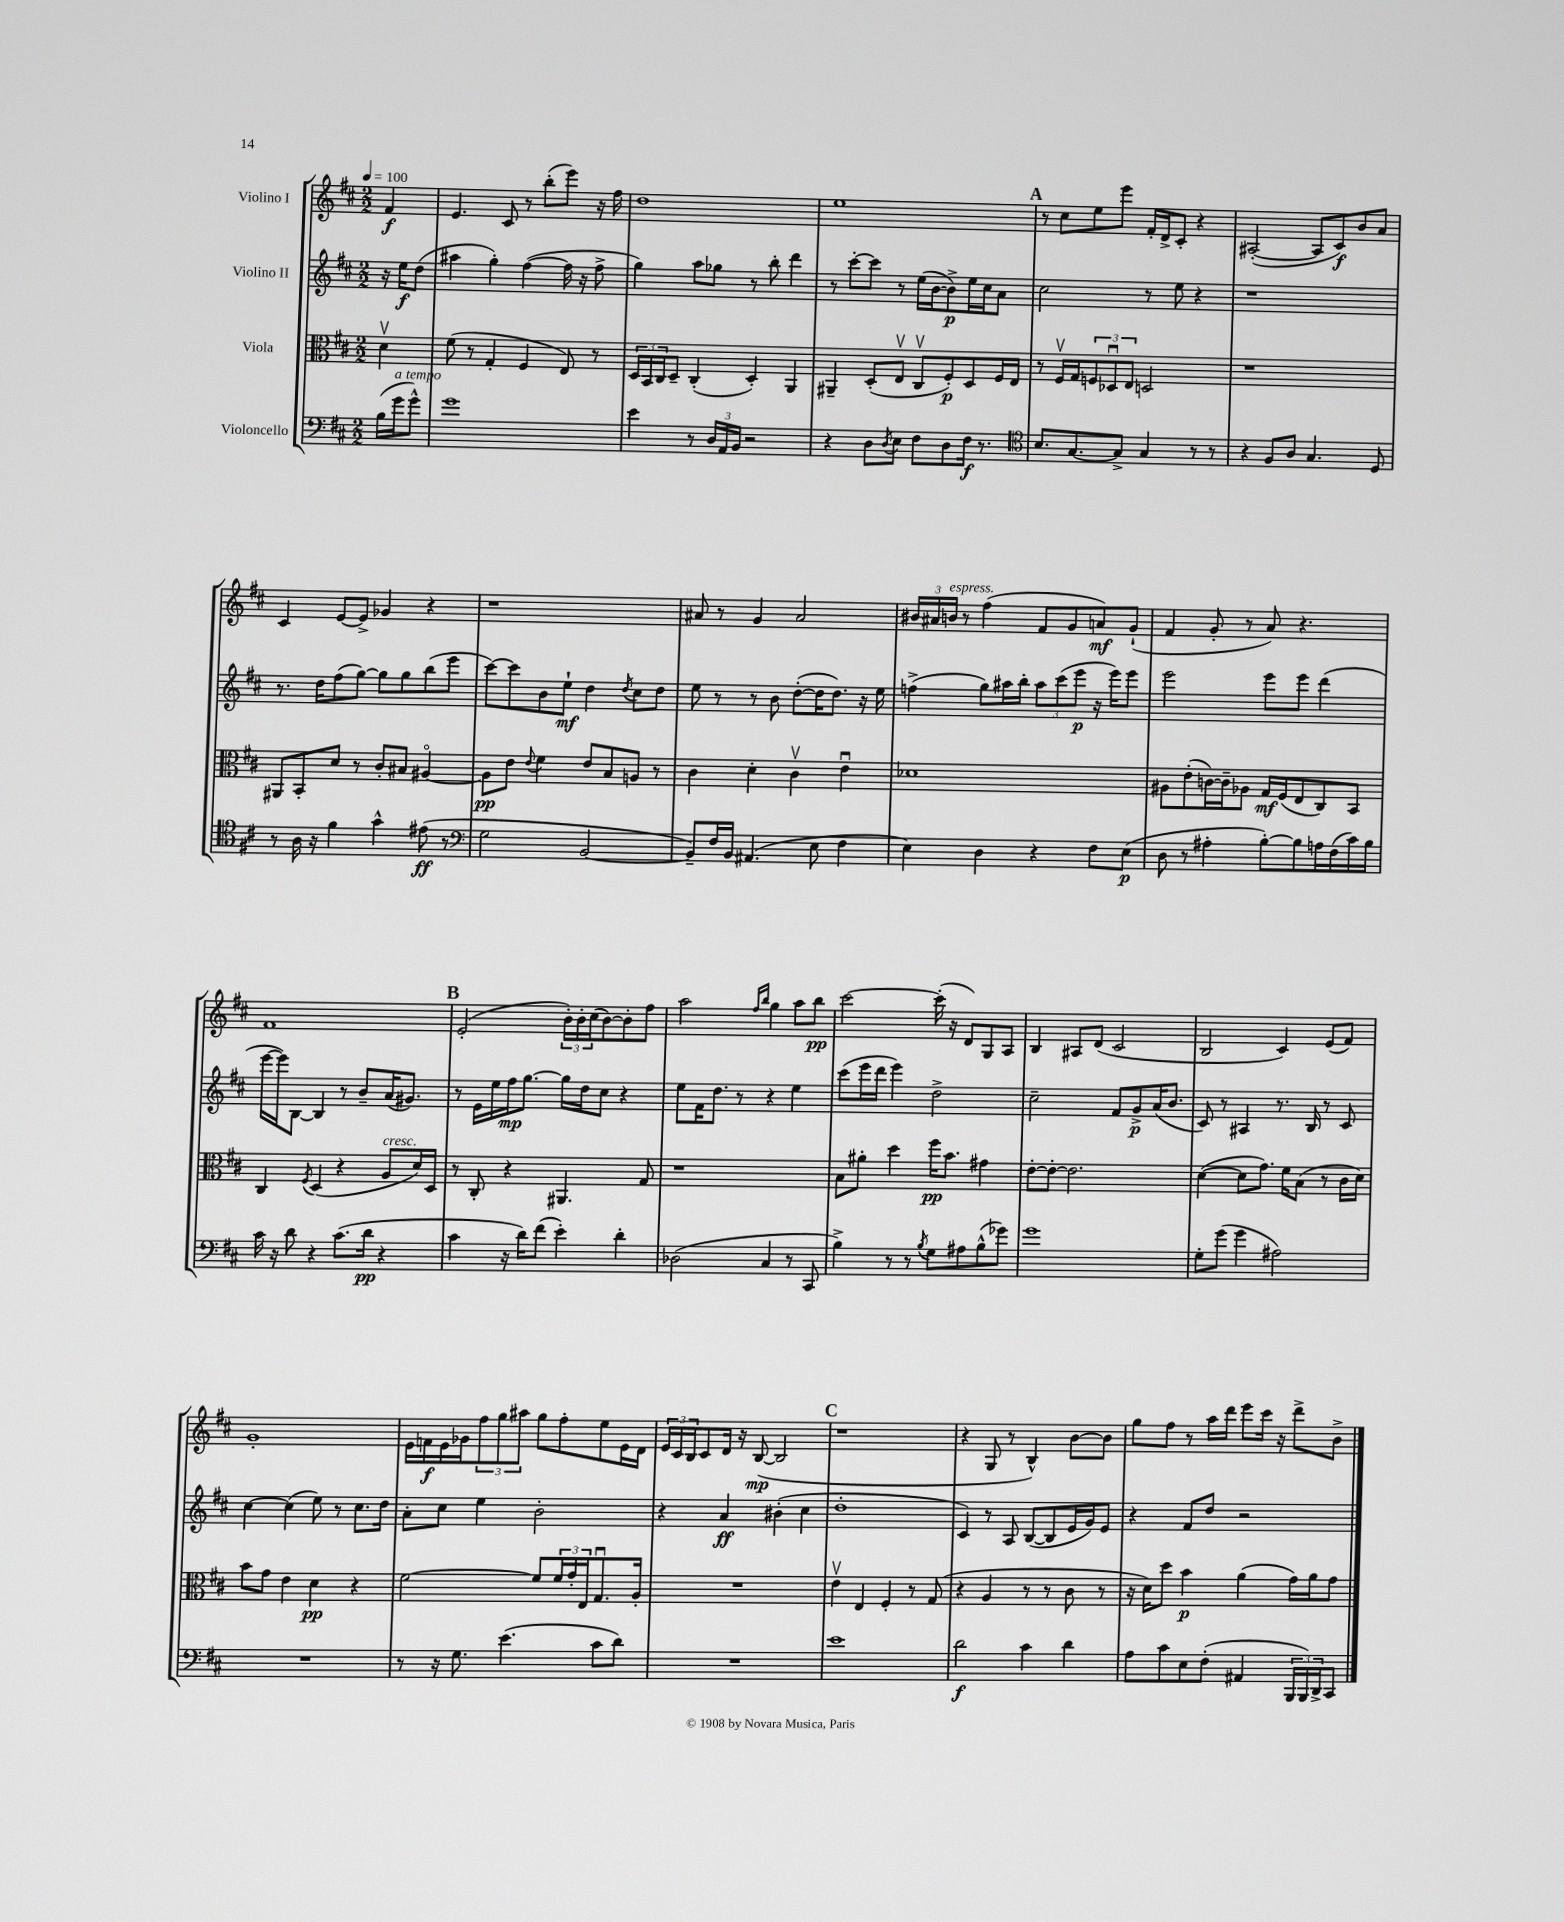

**kern	**kern	**kern	**kern
*staff4	*staff3	*staff2	*staff1
*clefF4	*clefC3	*clefG2	*clefG2
*k[f#c#]	*k[f#c#]	*k[f#c#]	*k[f#c#]
*M2/2	*M2/2	*M2/2	*M2/2
*MM100	*MM100	*MM100	*MM100
(16B	4dv	16r	4f#
16g	.	16ee	.
8g^^)	.	(8dd	.
=	=	=	=
1g	(8f#	4aa#	4.e
.	8r	.	.
.	4G'	4gg')	.
.	.	.	8c#
.	4F#	([4ff#	8r
.	.	.	(8bb'
.	8E)	16ff#]	8eee)
.	.	16r	.
.	8r	8ff#^	16r
.	.	.	16ff#
=	=	=	=
4e	24D	4gg)	1dd
.	24BB	.	.
.	24C#	.	.
.	8D~	.	.
8r	(4C#'	8aa	.
24D	.	8gg-	.
24AA	.	.	.
24BB	.	.	.
2r	4D')	8r	.
.	.	8bb'	.
.	4AA	4ddd	.
=	=	=	=
4r	4AA#~	8r	1ee
.	.	[8ccc#'	.
8D	(8D'	8ccc#]	.
8qD	.	.	.
8E	8Ev	8r	.
8F#	8C#v	(16ee	.
.	.	[16b	.
8D	8F#')	8b^])	.
16F#	8D	16ee	.
8.r	.	16cc#	.
.	16F#	8a	.
.	16E	.	.
=	=	=	=
*clefC4	*	*	*
8.B	8r	2cc#	8r
.	16F#v	.	8cc#
[8.G	16G	.	.
.	12F	.	8ee
.	12D-u	.	.
8G^]	.	.	8eee
.	12E	.	.
4G	2D	8r	16f#'
.	.	.	16d^
.	.	8ee	8c#'
8r	.	4r	4r
8r	.	.	.
=	=	=	=
4r	1r	1r	([2A#'
8F#	.	.	.
8A	.	.	.
4.G	.	.	8A#]
.	.	.	8c#)
.	.	.	8b
8D	.	.	8a
=	=	=	=
8r	8AA#	8.r	4c#
16A	8BB'	.	.
16r	.	16dd	.
4f#	8d	(8ff#	[8e
.	8r	[8gg)	8e^]
4g^^	8c#'	8gg]	4g-
.	8B#	8gg	.
(8e#	[4A#o	(8bb	4r
8r	.	8eee	.
=	=	=	=
*clefF4	*	*	*
2G	8A#]	[8ccc#)	1r
.	8e	8ccc#]	.
.	8qqe	.	.
.	4f#	8b	.
.	.	8ee`	.
[2BB	8e	4dd	.
.	8B	.	.
.	.	8qdd	.
.	8A	8cc#	.
.	8r	8dd	.
=	=	=	=
8BB~])	4c#	8ee	8a#
16F#	.	8r	8r
16BB	.	.	.
(4.AA#	4d'	8r	4g
.	.	8b	.
.	4c#v	([8dd'	2a#
8E	.	16dd]	.
.	.	8.dd)	.
4F#	4eu	.	.
.	.	16r	.
.	.	16ee	.
=	=	=	=
4E)	1d-	(4ff^	24b#
.	.	.	24a#
.	.	.	24b
.	.	.	8r
4D	.	8gg)	(4ff#
.	.	16aa#	.
.	.	16bb'	.
4r	.	12aa#	8f#
.	.	(12ccc#	.
.	.	.	8g
.	.	12eee	.
8F#	.	16r	8a)
.	.	16eee)	.
(8E	.	8eee	(8g`
=	=	=	=
8D	8A#	2eee	4f#
8r	(8e'	.	.
4A#'	[16c)	.	8g'
.	16c~]	.	.
.	8A-	.	8r
[8B')	16G	8eee	8a)
.	(16F#	.	.
8B]	8E	8eee	4.r
16A	8C#)	(4ddd	.
(16F#	.	.	.
16c#)	8BB	.	.
16B	.	.	.
=	=	=	=
16c#	4C#	[16eee	1f#
16r	.	16eee])	.
8d	.	[8B	.
.	8qF#	.	.
4r	(4D	4B]	.
(8.c#	4r	8r	.
.	.	8b~	.
16d	.	.	.
4r	8A	(16a	.
.	.	8.g#)	.
.	16d)	.	.
.	16D	.	.
=	=	=	=
4c#	8r	8r	(2e'
.	8C#'	16e	.
.	.	16ee	.
16r	4r	16ff#	.
16d)	.	[8.gg	.
(8f#	.	.	.
4e')	4.AA#	16gg]	24b')
.	.	.	24b'
.	.	16dd	.
.	.	.	(24cc#
.	.	8cc#	[8b)
4d'	.	4r	8b']
.	8G	.	8ff#
=	=	=	=
(2D-	1r	8ee	2aa
.	.	16f#	.
.	.	8.dd	.
.	.	8r	.
.	.	.	16qqff#
.	.	.	16qqbb
4C#	.	4r	4gg
8r	.	4ee	8aa
8CC#	.	.	8bb
=	=	=	=
4B^)	8B	(8ccc#	[2ccc#
.	8a#'	16eee	.
.	.	16ddd	.
8r	4dd	4eee)	.
8r	.	.	.
8qB	.	.	.
8G	16ff#	2dd^	(16ccc#']
.	8.b	.	16r
8A#	.	.	8d)
(8B^^	4g#	.	8G
8g-)	.	.	8A
=	=	=	=
1g	[8e'	2cc#~	4B
.	8e'_	.	.
.	2.e]	.	8A#
.	.	.	(8d
.	.	8f#	2c#
.	.	8g^	.
.	.	(16a	.
.	.	8.b	.
=	=	=	=
8G'	([4d	8c#)	2B
(8g	.	8r	.
4g	8d]	4A#	.
.	8.g)	.	.
2A#)	.	8.r	4c#)
.	16f#	.	.
.	(8B	.	.
.	.	16B	.
.	8r	8r	(8e
.	16c#	8c#	8f#)
.	16d)	.	.
=	=	=	=
1r	8b	[4cc#	1g'
.	8g	.	.
.	4e	(4cc#]	.
.	4d	8ee)	.
.	.	8r	.
.	4r	8.cc#	.
.	.	16dd	.
=	=	=	=
8r	[2f#	8a'	16e
.	.	.	16f
16r	.	8cc#	16e
8.G	.	.	16g-
.	.	4ee	12ff#
.	.	.	12gg
(4.e	.	.	.
.	.	.	12aa#
.	8f#]	2b'	8gg
.	24f#	.	8ff#'
.	24g'	.	.
.	24E	.	.
8c#	8.Gu	.	8ee
8d)	.	.	16e
.	16A'	.	16d
=	=	=	=
1r	1r	4r	24e
.	.	.	24c#
.	.	.	24B
.	.	.	8c#
.	.	4a	16d
.	.	.	16r
.	.	.	([8B
.	.	(4b#'	2B]
.	.	4cc#	.
=	=	=	=
1e	4ev	1dd'	1r
.	4E	.	.
.	4F#'	.	.
.	8r	.	.
.	(8G	.	.
=	=	=	=
2d	4r	4c#)	4r
.	4A	8r	8G
.	.	8A	8r
4c#	8r	([8B	4B^^)
.	8r	8B]	.
4d	8c#	16e	[8b
.	.	16g)	.
.	8r	8e	8b]
=	=	=	=
8A	16r	4r	8gg
.	16d)	.	.
8c#	8dd	.	8ff#
8E	4b	8f#	8r
(8F#'	.	8dd	16aa
.	.	.	16ddd
4AA#	(4a	2r	8eee
.	.	.	16ccc#
.	.	.	16r
24BBB	16g)	.	8ddd^
24BBB)	.	.	.
.	16a	.	.
24DD^	.	.	.
8CC#	8g	.	8b^
==	==	==	==
*-	*-	*-	*-
